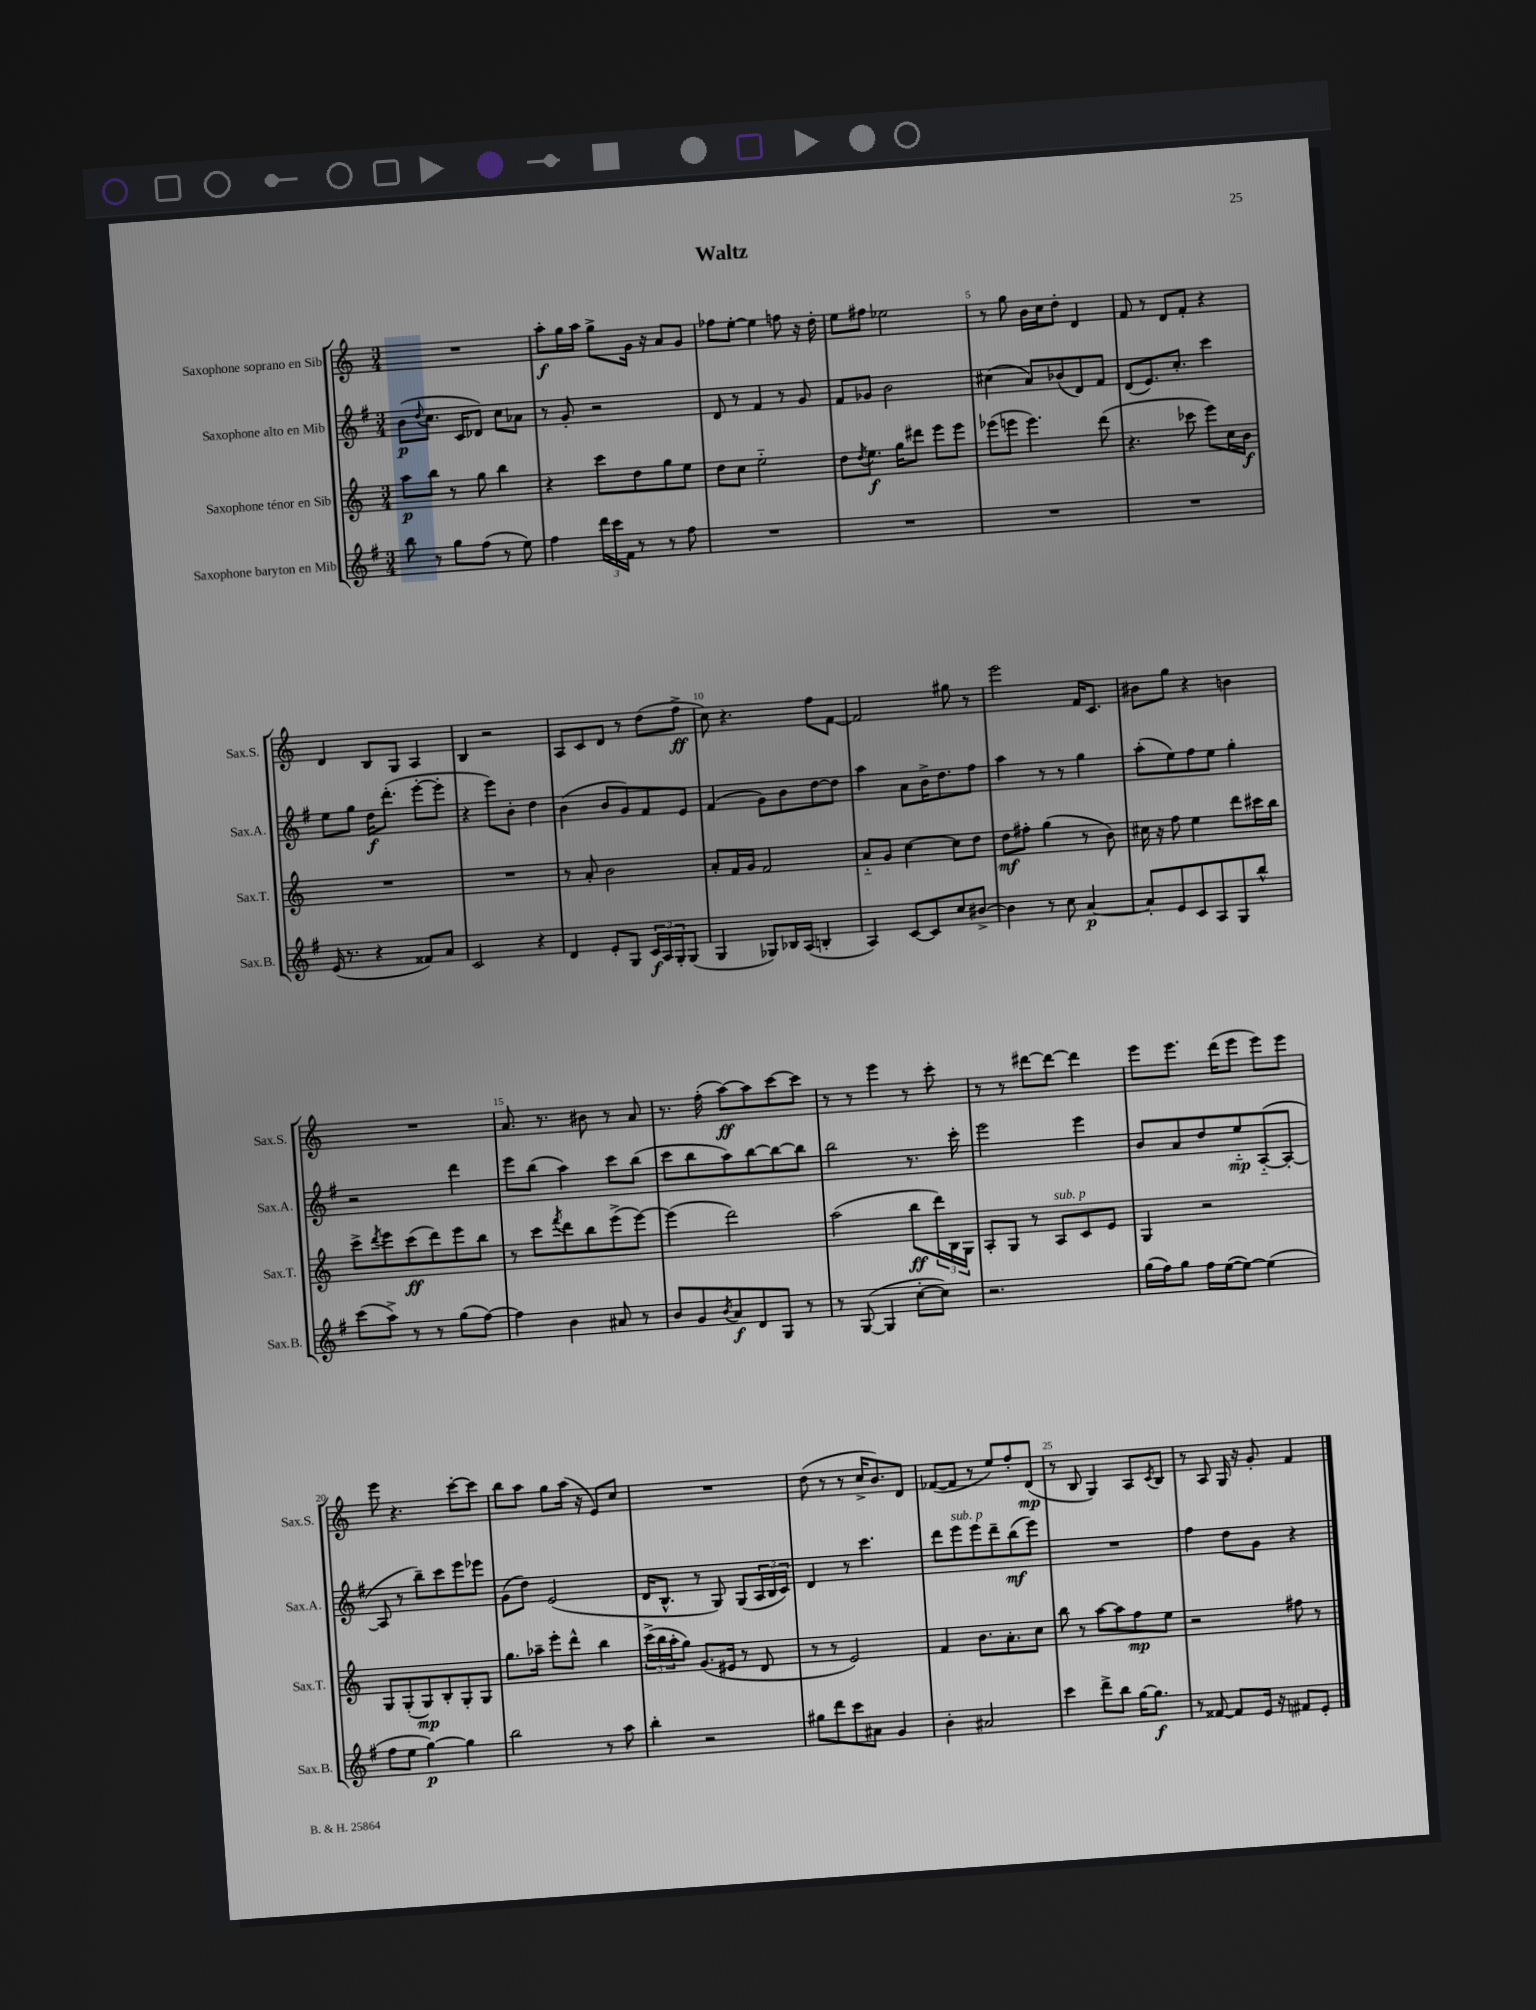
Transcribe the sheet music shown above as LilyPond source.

\header { title = "Waltz" }
<<
\new StaffGroup <<
\new Staff = "s0" \with { instrumentName = "Saxophone soprano en Sib" shortInstrumentName = "Sax.S." } {
    \clef treble \key c \major \numericTimeSignature \time 3/4
    R2. |
    a''8-.\f g''16 a''16 g''8-> g'16 r16 a'8 g'8 |
    fes''8 e''8~-. e''4 f''8 r16 d''16-. |
    e''8 fis''8 ees''2 |
    r8 g''8 b'16 c''16 d''8-. d'4 |
    f'8 r8 d'8 f'8-. r4 |
    d'4 b8 g8 a4 |
    b4 r2 |
    a8 c'8 d'8 r8 d''8( f''8->\ff |
    c''8) r4. f''8 f'8~ |
    f'2 gis''8 r8 |
    e'''2 f'16 c'8. |
    bis'8 g''8 r4 b'4 |
    R2. |
    a'8. r8. bis'8 r8 a'8 |
    r8. f''16-.( a''8~\ff) a''8 c'''8~ c'''8 |
    r8 r8 e'''4 r8 c'''8-. |
    r8 r8 dis'''8~ dis'''8~ dis'''4 |
    e'''8 e'''8. d'''16( e'''8 e'''8) e'''8 |
    e'''8 r4. c'''8~-. c'''8 |
    b''8 a''8 g''8 a''16( r16 e'8) c''8 |
    R2. |
    d''8( r8 r8 c''16-> b'8.) d'8 |
    fes'8~( fes'8 r8 e''8) f''8-. d'8\mp( |
    r8 b8 g4) a8 \acciaccatura { c'8 } b8 |
    r8 a8 g16 r16 g'8-. f'4 \bar "|." |
}
\new Staff = "s1" \with { instrumentName = "Saxophone alto en Mib" shortInstrumentName = "Sax.A." } {
    \clef treble \key g \major \numericTimeSignature \time 3/4
    b'8\p( \appoggiatura { d''8 } c''8. c'16 des'8) c''8 aes'8 |
    r8 g'8-. r2 |
    d'8 r8 fis'4 r8 g'8 |
    fis'8 ges'8 b'2 |
    cis''4( a'8) bes'8( d'8) fis'8 |
    d'8( e'8.) c''8.-. c'''4 |
    e''8 g''8 d''16\f d'''8.-.( e'''8~-. e'''8-. |
    r4 e'''8) b'8-. d''4 |
    b'4( b'8 g'8) fis'8 e'8 |
    fis'4( g'8) b'8 d''8~ d''8 |
    a''4 a'8 b'16-> d''8. fis''8 |
    a''4 r8 r8 g''4 |
    a''8-.( e''8) fis''8 e''8 g''4-. |
    r2 d'''4 |
    e'''8 b''8( a''4) c'''8 b''8( |
    c'''8 b''8 a''8) b''8~ b''8~ b''8 |
    b''2 r8. c'''16-. |
    e'''2 e'''4 |
    b'8 a'8 d''8 e''8-_\mp a8~-_( a8~-. |
    a8 r8 b''8--) c'''8 e'''8 ees'''8 |
    g'8( d''8) e'2( |
    d'16 b8.-^ r8 g8) g8( \tuplet 3/2 { a16 b16 c'16) } |
    d'4 r8 c'''4. |
    d'''8 e'''8^\markup { \italic "sub. p" } e'''8 d'''8-- b''8\mf( e'''8) |
    R2. |
    fis''4 d''8 g'8 r4 \bar "|." |
}
\new Staff = "s2" \with { instrumentName = "Saxophone ténor en Sib" shortInstrumentName = "Sax.T." } {
    \clef treble \key c \major \numericTimeSignature \time 3/4
    a''8\p b''8 r8 g''8 b''4 |
    r4 c'''8 d''8 g''8 e''8 |
    d''8 c''8 e''2-_ |
    d''8 \acciaccatura { d''8 } e''8.\f g''16 dis'''8 e'''8 e'''8 |
    ees'''8( e'''8 e'''4.) d'''8( |
    r4. ces'''8 e'''8) c''16 b'16\f |
    R2. |
    R2. |
    r8 a'8-. b'2 |
    a'8-. f'16 g'16 f'2 |
    a'8-_ g'8 c''4~ c''8 d''8 |
    d''8\mf fis''8-. g''4( r8 b'8) |
    cis''16 r16 f''8 e''4 d'''8 cis'''16 b''16 |
    c'''8-> \acciaccatura { d'''8 } e'''8 c'''8\ff( d'''8) e'''8 b''8 |
    r8 c'''8 \acciaccatura { f'''8 } d'''8 b''8 e'''8->( e'''8~) |
    e'''4( d'''2) |
    a''2( b''8\ff \tuplet 3/2 { d'''16) b16 g16 } |
    a8-. g8 r8 a8^\markup { \italic "sub. p" } c'8 e'8 |
    g4 r2 |
    g8 g8-.( g8\mp) b8-. g8-. g8 |
    g''8. aes''16-- e'''8-. d'''8-^ b''4 |
    \tuplet 3/2 { c'''16->( b''16 a''16-. } g''8) g'8.( eis'16 r8 d'8 |
    r8 r8 e'2) |
    f'4 b'8. a'8.-. c''8 |
    b''8 r8 a''8~ a''8 f''8\mp e''8 |
    r2 fis''8 r8 \bar "|." |
}
\new Staff = "s3" \with { instrumentName = "Saxophone baryton en Mib" shortInstrumentName = "Sax.B." } {
    \clef treble \key g \major \numericTimeSignature \time 3/4
    b''8 r8 g''8 fis''8( r8 e''8) |
    fis''4 \tuplet 3/2 { d'''16 c'''16 fis'16 } r8 r8 fis''8 |
    R2. |
    R2. |
    R2. |
    R2. |
    e'16( r8. r4 fisis'8) a'8 |
    c'2 r4 |
    d'4 e'8-. g8 \tuplet 3/2 { c'16\f a16 g16-. } g8( |
    g4 ges8) bes16 a16( b4-. |
    a4) c'8~ c'8 c''8 bis'8~-> |
    bis'4 r8 c''8 a'4~\p |
    a'8-. e'8 c'8 a8 g8 b''8-^ |
    c'''8( a''8->) r8 r8 g''8( fis''8~) |
    fis''4 b'4 ais'8 r8 |
    b'8 g'8 \acciaccatura { b'8 } a'8\f d'8 g8 r8 |
    r8 g8~( g4 c''8~-. c''8) |
    r2. |
    g''16( fis''16) g''8 fis''16 e''16~( e''8~) e''4( |
    fis''8 e''8 g''4~\p) g''4 |
    b''2 r8 a''8 |
    b''4-. r2 |
    gis''8 d'''8 c'''8 ais'8 g'4 |
    b'4-. ais'2 |
    c'''4 d'''8-> b''8 g''16~ g''8.\f |
    r8 fisis'8~ fisis'8 e'16 r16 fis'8 e'8-. \bar "|." |
}
>>
>>
\layout { \context { \Score \override BarNumber.break-visibility = ##(#f #t #t) barNumberVisibility = #(every-nth-bar-number-visible 5) } }
